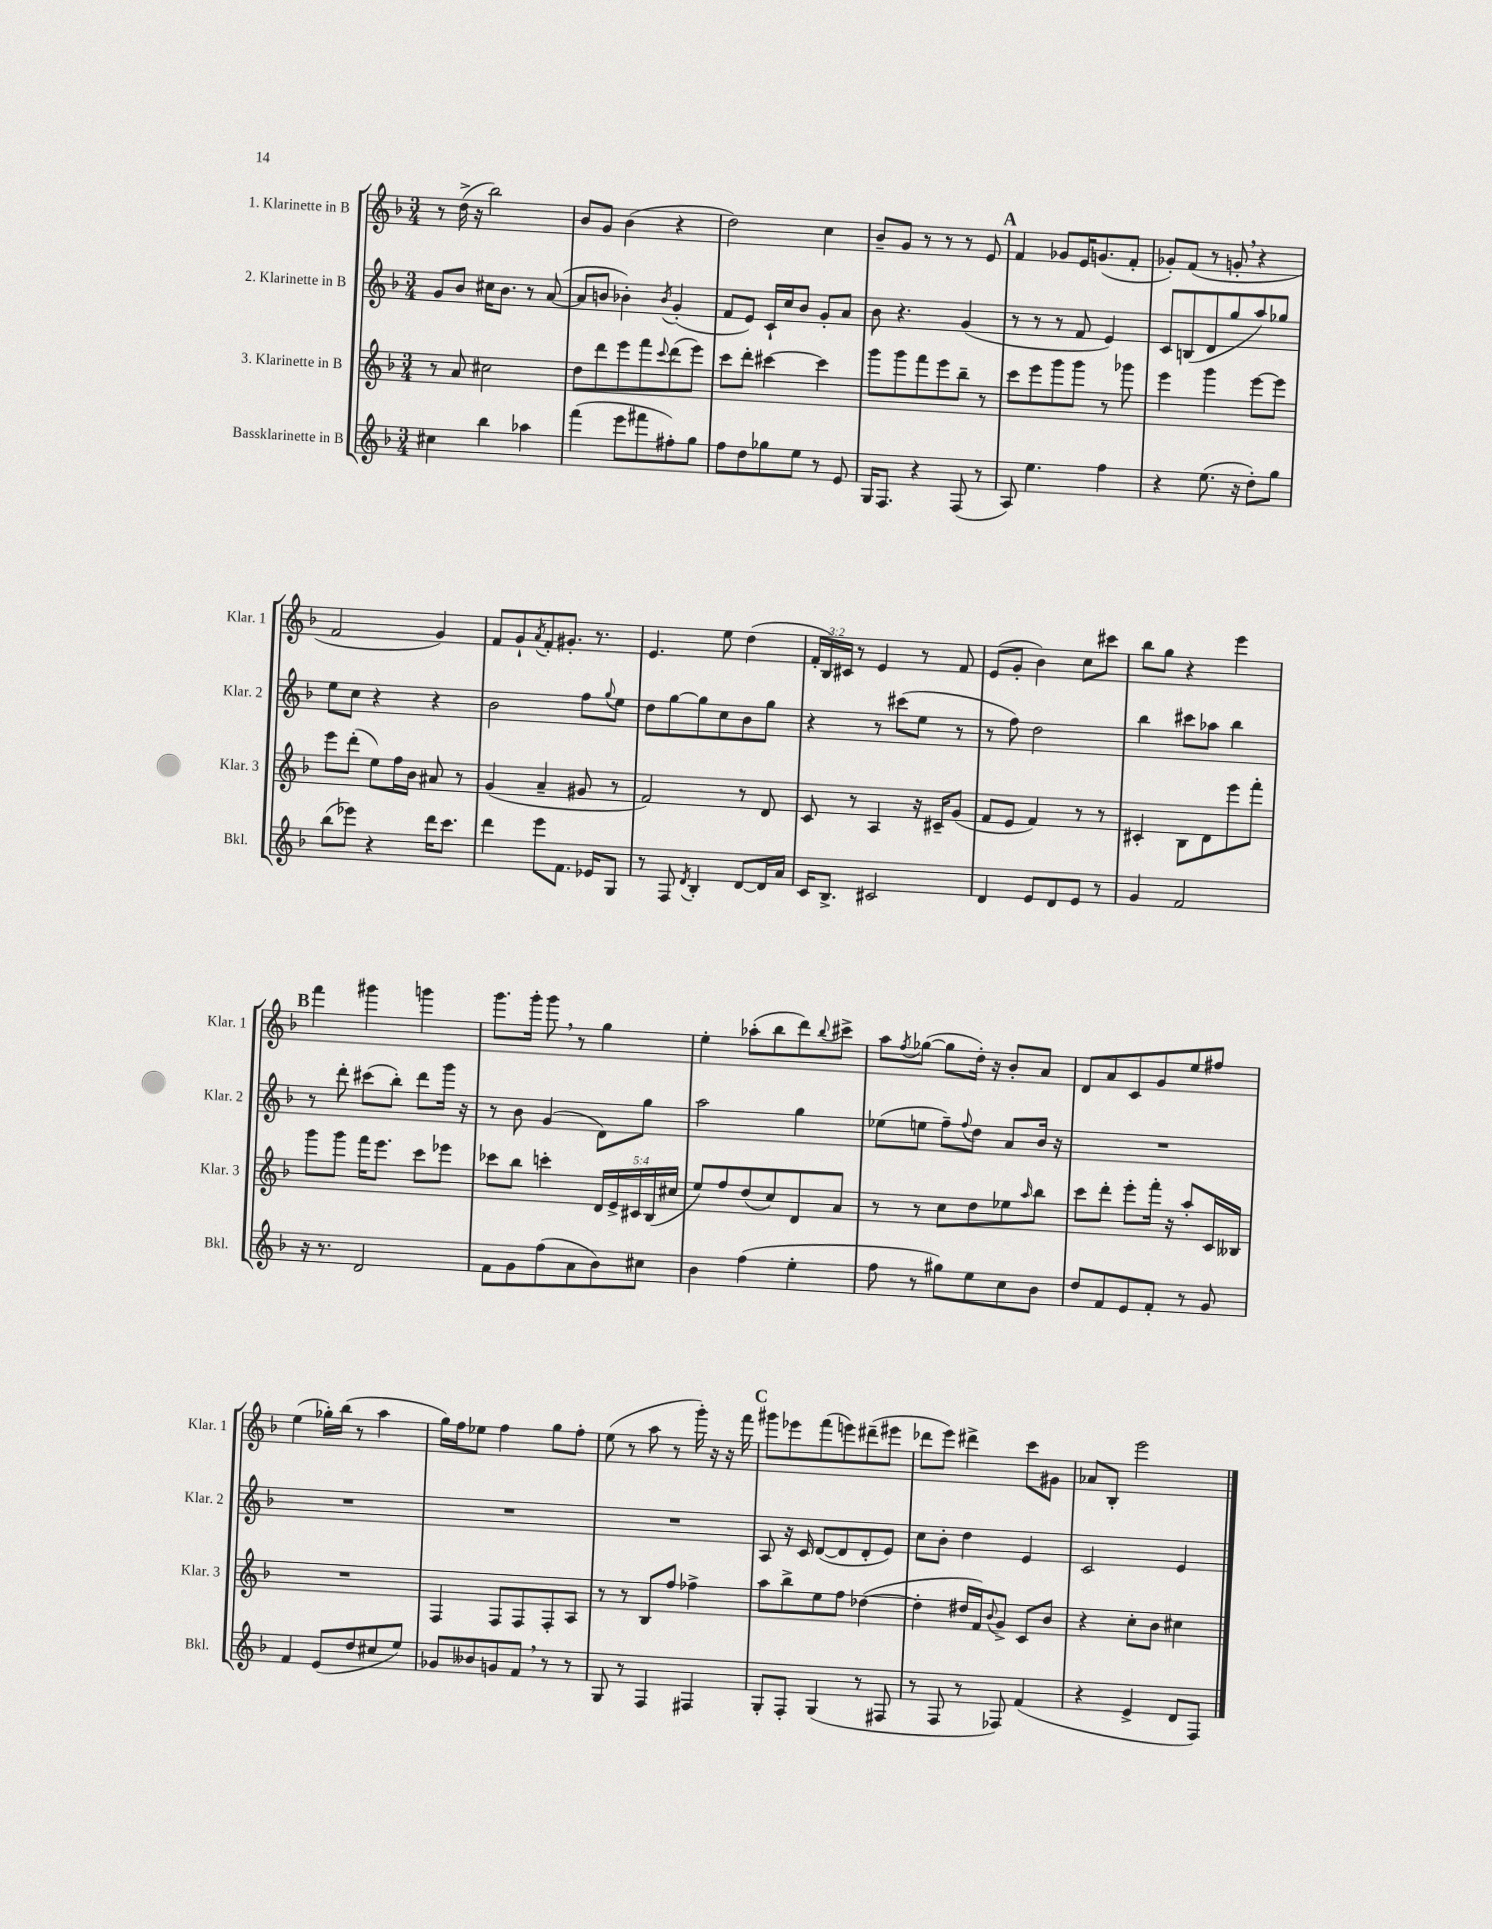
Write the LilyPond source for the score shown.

<<
\new StaffGroup <<
\new Staff = "s0" \with { instrumentName = "1. Klarinette in B" shortInstrumentName = "Klar. 1" } {
    \clef treble \key f \major \numericTimeSignature \time 3/4 \override Staff.TupletNumber.text = #tuplet-number::calc-fraction-text
    r8 d''16->( r16 bes''2) |
    bes'8 g'8 bes'4( r4 |
    d''2) c''4 |
    bes'8-- g'8 r8 r8 r8 e'8 |
    \mark \markup { \bold "A" } f'4 ges'8 e'16 g'8.( f'8-. |
    ges'8-.) f'8( r8 g'8-. \breathe r4 |
    f'2 g'4) |
    f'8 g'8-! \acciaccatura { a'8 } f'8-. gis'8.-. r8. |
    e'4. e''8 d''4( |
    \tuplet 3/2 { f'16-. bes16) cis'16 } r8 e'4 r8 f'8 |
    e'8( g'8-. bes'4) c''8 cis'''8 |
    bes''8 g''8 r4 e'''4 |
    \mark \markup { \bold "B" } f'''4 gis'''4 g'''4 |
    g'''8. g'''16-. g'''8 \breathe r8 g''4 |
    e''4-. aes''8-.( bes''8 d'''8) \appoggiatura { bes''8 } cis'''8-> |
    a''8 \acciaccatura { f''8 } ges''8~( ges''8 d''16-.) r16 bes'8-. a'8 |
    d'8 a'8 c'8 g'8 e''8 fis''8 |
    e''4( ges''16-.) bes''16( r8 a''4 |
    g''16) f''16 ees''8 f''4 g''8 f''8-. |
    e''8( r8 a''8 r8 g'''16-.) r16 r16 f'''16 |
    \mark \markup { \bold "C" } gis'''8 ees'''8 f'''8( e'''8) dis'''8--( eis'''8 |
    des'''8 e'''8) dis'''4-> c'''8 gis'8 |
    aes'8 bes8-. e'''2 \bar "|." |
}
\new Staff = "s1" \with { instrumentName = "2. Klarinette in B" shortInstrumentName = "Klar. 2" } {
    \clef treble \key f \major \numericTimeSignature \time 3/4
    g'8 bes'8 cis''16 bes'8. r8 a'8~( |
    a'8 b'8 bes'4-.) \acciaccatura { bes'8 } g'4-.( |
    f'8 e'8) c'16-! c''16 bes'8 g'8-. a'8 |
    bes'8 r4. g'4( |
    \mark \markup { \bold "A" } r8 r8 r8 f'8 e'4) |
    c'8 b8( d'8 g''8 a''8) ges''8 |
    e''8 c''8 r4 r4 |
    bes'2 f''8 \appoggiatura { g''8 } e''8 |
    d''8 g''8~ g''8 c''8 bes'8 g''8 |
    r4 r8 cis'''8( e''8 r8 |
    r8 f''8) d''2 |
    bes''4 cis'''8 aes''8 bes''4 |
    \mark \markup { \bold "B" } r8 d'''8-. cis'''8( bes''8-.) d'''8 g'''16 r16 |
    r8 bes'8 g'4( d'8) g''8 |
    a''2 g''4 |
    ees''8( e''8 f''8--) \appoggiatura { f''8 } d''8 a'8 bes'16 r16 |
    R2. |
    R2. |
    R2. |
    R2. |
    \mark \markup { \bold "C" } a8 r16 c'16 d'8~( d'8 d'8-. e'8) |
    c''8 bes'8-. d''4 e'4 |
    c'2 e'4 \bar "|." |
}
\new Staff = "s2" \with { instrumentName = "3. Klarinette in B" shortInstrumentName = "Klar. 3" } {
    \clef treble \key f \major \numericTimeSignature \time 3/4 \override Staff.TupletNumber.text = #tuplet-number::calc-fraction-text
    r8 a'8 cis''2 |
    d''8 d'''8 e'''8 f'''8 \appoggiatura { c'''8 } d'''8( e'''8) |
    c'''8 d'''8-. cis'''4~ cis'''4 |
    g'''8 g'''8 f'''8 e'''8 bes''8-- r8 |
    \mark \markup { \bold "A" } c'''8 e'''8 g'''8 g'''8 r8 ges'''8 |
    e'''4 g'''4 e'''8~ e'''8 |
    e'''8 d'''8-.( e''8) f''16 bes'16 ais'8 r8 |
    g'4( a'4-- gis'8 r8 |
    f'2) r8 d'8 |
    c'8 r8 a4 r16 cis'16-- g'8( |
    f'8 e'8 f'4) r8 r8 |
    cis'4-. bes8 d'8 e'''8 f'''8-. |
    \mark \markup { \bold "B" } g'''8 g'''8 f'''16 e'''8. c'''8 ees'''8 |
    ces'''8 bes''8 c'''4-. \tuplet 5/4 { d'16 e'16-> cis'16 bes16( cis''16 } |
    e''8) f''8 d''8( c''8) d'8 a'8 |
    r8 r8 c''8 d''8 ees''8 \grace { a''16 } bes''8 |
    c'''8 d'''8-. e'''8-. f'''16-. r16 a''8-. c'16 beses16 |
    R2. |
    f4 f8 f8 f8-. a8 |
    r8 r8 bes8 f''8 fes''4-> |
    \mark \markup { \bold "C" } a''8 bes''8-> e''8 f''8 des''4~( |
    des''4-. dis''16 f'16) \appoggiatura { bes'8 } g'8-> c'8 bes'8 |
    r4 c''8-. bes'8 cis''4 \bar "|." |
}
\new Staff = "s3" \with { instrumentName = "Bassklarinette in B" shortInstrumentName = "Bkl." } {
    \clef treble \key f \major \numericTimeSignature \time 3/4
    cis''4 bes''4 aes''4 |
    f'''4( e'''8 fis'''8 fis''8-.) g''8 |
    f''8 d''8 ges''8 e''8 r8 e'8 |
    g16 f8. r4 f8( r8 |
    \mark \markup { \bold "A" } a8) e''4. f''4 |
    r4 e''8.( r16 d''8-.) g''8 |
    bes''8( ees'''8) r4 d'''16 c'''8. |
    d'''4 e'''8 f'8. ees'16 g8 |
    r8 f8 \acciaccatura { d'8 } bes4-. d'8~ d'16 a'16 |
    c'16 bes8.-> cis'2 |
    d'4 e'8 d'8 e'8 r8 |
    g'4 f'2 |
    \mark \markup { \bold "B" } r16 r8. d'2 |
    f'8 g'8 f''8( a'8 bes'8) cis''8 |
    bes'4 f''4( e''4-. |
    f''8 r8 gis''8) e''8 c''8 bes'8 |
    d''8 f'8 e'8 f'8-. r8 g'8 |
    f'4 e'8( d''8 cis''8 e''8) |
    ges'8 beses'8 g'8 f'8 \breathe r8 r8 |
    g8 r8 f4 fis4 |
    \mark \markup { \bold "C" } g8-. f8-. g4( r8 fis8 |
    r8 f8 r8 fes8) f'4( |
    r4 e'4-> d'8 f8) \bar "|." |
}
>>
>>
\layout { \context { \Score \remove "Bar_number_engraver" } }
